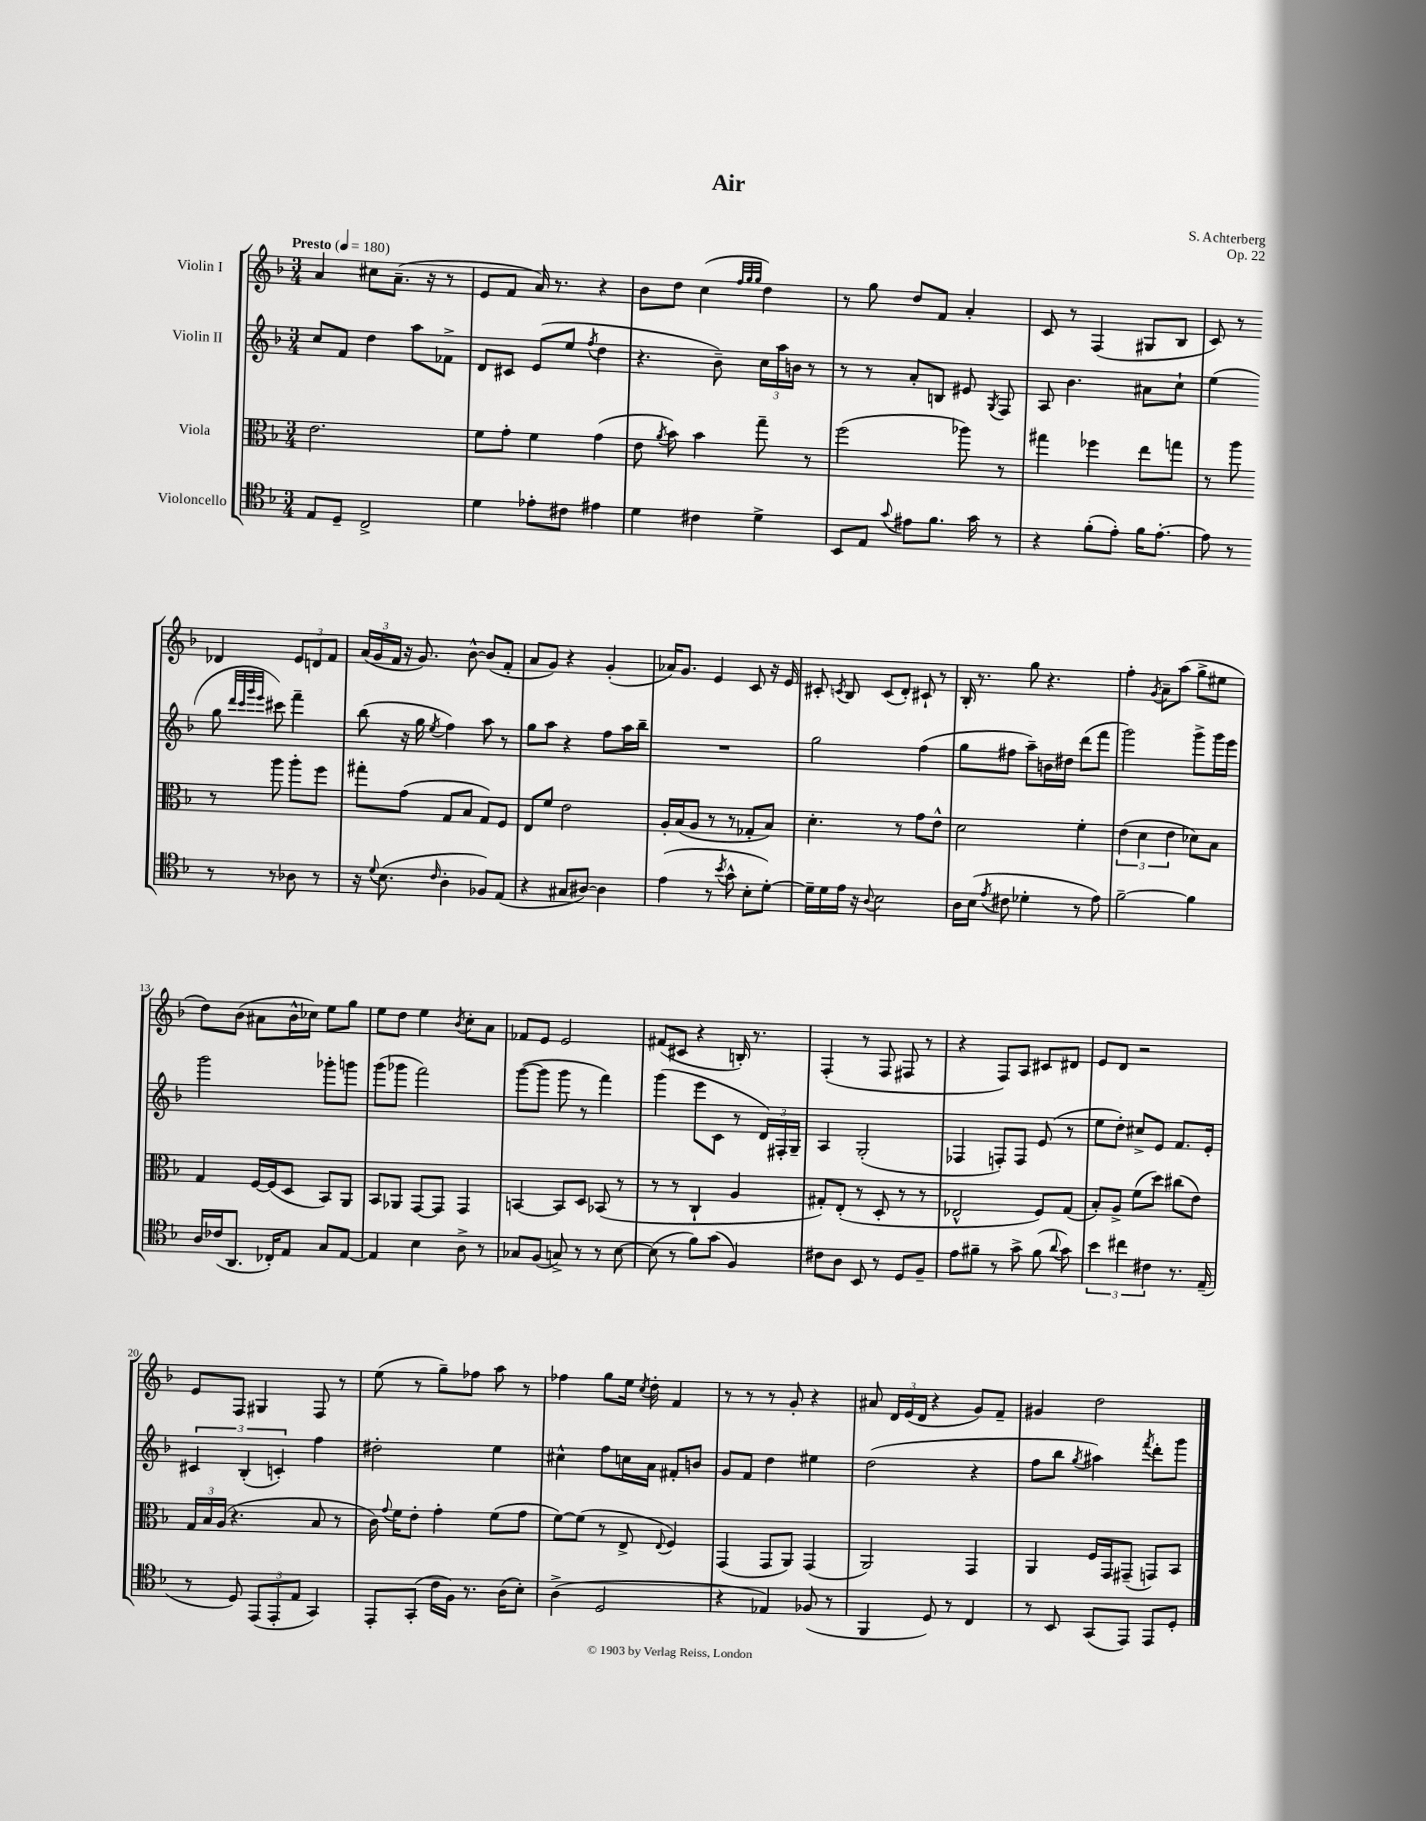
\header { title = "Air" composer = "S. Achterberg" opus = "Op. 22" }
<<
\new StaffGroup <<
\new Staff = "s0" \with { instrumentName = "Violin I" } {
    \clef treble \key f \major \numericTimeSignature \time 3/4 \tempo "Presto" 4 = 180
    \autoBeamOff a'4 cis''8[ a'8.]--( r16 r8 |
    e'8[ f'8] a'16) r8. r4 |
    bes'8[ d''8] c''4( \grace { f''32[ g''32 g''32] } d''4) |
    r8 g''8 d''8[ f'8] a'4-. |
    c'8 r8 f4( gis8[ bes8] |
    c'8) r8 des'4 \tuplet 3/2 { e'8[ d'8 f'8] } |
    \tuplet 3/2 { a'16[( g'16 f'16] } r16 g'8.) bes'8~-^ bes'8[( f'8]-. |
    a'8[ g'8]) r4 g'4-.( |
    aes'16[) g'8.] e'4 c'8 r16 e'16 |
    cis'8-. \acciaccatura { c'8 } bes8 c'8[( d'8]-.) cis'8-! r8 |
    bes16-. r8. g''8 r4. |
    f''4-. \acciaccatura { g'8 } a'8[-- a''8]( g''8[-> eis''8] |
    d''8[) bes'8]( ais'8[ bes'16-^ ces''16]) e''8[ g''8] |
    e''8[ d''8] e''4 \acciaccatura { bes'8 } c''8[-. a'8] |
    fes'8[ e'8] e'2 |
    fis'8[( cis'8] r4 b16-.) r8. |
    f4-.( r8 f8 fis8 r8 |
    r4 f8[) a8] cis'8[ dis'8] |
    e'8[ d'8] r2 |
    e'8[ f8] gis4 f8 r8 |
    e''8( r8 g''8[--) fes''8] a''8 r8 |
    fes''4 g''8[ e''16] \acciaccatura { c''8 } d''16-. f'4 |
    r8 r8 r8 g'8-. r4 |
    ais'8 \tuplet 3/2 { d'16[ e'16( d'16] } r4 g'8[) f'8]-- |
    gis'4 d''2 \bar "|." |
}
\new Staff = "s1" \with { instrumentName = "Violin II" } {
    \clef treble \key f \major \numericTimeSignature \time 3/4
    \autoBeamOff c''8[ f'8] d''4 a''8[ fes'8]-> |
    d'8[ cis'8] e'8[( e''8] \acciaccatura { f''8 } d''4 |
    r4. bes'8--) \tuplet 3/2 { c''16[ a''16 b'16] } r8 |
    r8 r8 a'8[-. b8] eis'8 \acciaccatura { g8 } f8 |
    a8 bes'4. ais'8[ c''8]-! |
    e''4( g''8 \grace { d'''32[ c'''32 g'''32 e'''32] } cis'''8) f'''4-- |
    bes''8( r16 g''16 \acciaccatura { e''8 } f''4) a''8 r8 |
    g''8[ a''8] r4 f''8[ a''16 bes''16]-- |
    R2. |
    g''2 f''4( |
    g''8[ fis''8] a''8[--) b'16 dis''16] d'''8[( f'''8] |
    g'''2) g'''8[-> g'''16 e'''16] |
    g'''2 ges'''8[-. g'''8] |
    g'''8[( ges'''8] f'''2) |
    g'''8[~( g'''8] g'''8 r8 f'''4) |
    g'''4( e'''8[ c'8] r8 \tuplet 3/2 { d'16[) fis16-. g16]-- } |
    a4 g2-.( |
    fes4 f8[-.) f8] e'8( r8 |
    e''8[ d''8]-.) cis''8[-> e'8] f'8.[ e'16]-. |
    \tuplet 3/2 { cis'4 bes4-.( c'4-.) } f''4 |
    dis''2-. e''4 |
    cis''4-^ f''8[ c''16 a'16] fis'8[-. b'8] |
    g'8[ f'8] d''4 eis''4 |
    d''2( r4 |
    f''8[ bes''8] \acciaccatura { g''8 } ais''4) \acciaccatura { f'''8 } d'''8[-. g'''8] \bar "|." |
}
\new Staff = "s2" \with { instrumentName = "Viola" } {
    \clef alto \key f \major \numericTimeSignature \time 3/4
    \autoBeamOff e'2. |
    f'8[ g'8]-. f'4 g'4( |
    e'8 \acciaccatura { a'8 } bes'8) bes'4 g''8-- r8 |
    f''2( aes''8) r8 |
    gis''4 fes''4 e''8[ g''8] |
    r8 a''8 r8 a''8 a''8[-. f''8] |
    gis''8[-. g'8]( g8[ bes8] g8[) f8] |
    e8[ f'8] e'2 |
    a16[-. bes16( a8] r8 r8 ges8[-. bes8]) |
    d'4.-. r8 g'8[ e'8]-^ |
    d'2 f'4-. |
    \tuplet 3/2 { e'4( d'4 e'4 } des'8[) bes8] |
    g4 f16[~ f16( d8] bes,8[) a,8] |
    bes,8[ aes,8] g,8[~ g,8] g,4 |
    b,4~ b,8[ d8] bes,8( r8 |
    r8 r8 c4-! a4 |
    gis8[-.) e8]-.( r8 d8-. r8 r8 |
    ees2-^ f8[) g8]( |
    bes8[-.) a8]-> f'8[( d''8]) cis''8[( e'8]) |
    \tuplet 3/2 { g16[ bes16 a16]( } r4. bes8 r8 |
    c'16) \appoggiatura { g'8 } f'16[ e'8]-. g'4-. f'8[( g'8] |
    f'8[~) f'8]( r8 e8-> \appoggiatura { e8 } f4) |
    g,4( g,8[ a,8]) g,4( |
    a,2) g,4 |
    a,4 f16[ g,16 gis,8]--( g,8[) bes,8] \bar "|." |
}
\new Staff = "s3" \with { instrumentName = "Violoncello" } {
    \clef tenor \key f \major \numericTimeSignature \time 3/4
    \autoBeamOff e8[ d8]-- c2-> |
    d'4 ees'8[-. cis'8] eis'4 |
    d'4 cis'4 d'4-> |
    bes,8[ e8] \appoggiatura { g'8 } eis'8[ f'8.] g'16 r8 |
    r4 f'8[-.( e'8]-.) f'16[ e'8.]~-. |
    e'8 r8 r8 r8 aes8 r8 |
    r16 \appoggiatura { d'8 } bes8.( \grace { c'16 } a4-. fes8[) e8]( |
    r4 gis8[ ais8]~) ais4 |
    e'4( r8 \acciaccatura { bes'8 } g'8-^ bes8[-. d'8]~-.) |
    d'16[-- d'16 e'16] r16 \appoggiatura { a8 } bes2 |
    a16[ bes16]( \acciaccatura { e'8 } cis'8 des'4-. r8 e'8) |
    f'2~-- f'4 |
    a16[ ces'16( a,8.] ces16[-.) e8] g8[ e8]~ |
    e4 bes4 a8-> r8 |
    ges8[ f8]( g8->) r8 r8 bes8~ |
    bes8( r8 f'8[) g'8]( f4) |
    cis'8[ a8] bes,8 r8 d8[ f8]-- |
    e'8[ fis'8]-- r8 g'8-> fis'8( \appoggiatura { a'8 } g'8) |
    \tuplet 3/2 { bes'4 cis''4 cis'4 } r8. e16--( |
    r8 d8) \tuplet 3/2 { e,8[( e,8-. e8] } g,4) |
    e,8[-. g,8]-.( c'16[ f16]) r8. a16[( bes8]-.) |
    a4->( d2 |
    r4 ees4) fes8( r8 |
    f,4 d8) r8 c4 |
    r8 bes,8 g,8[( e,8]) e,8[ d8]-. \bar "|." |
}
>>
>>
